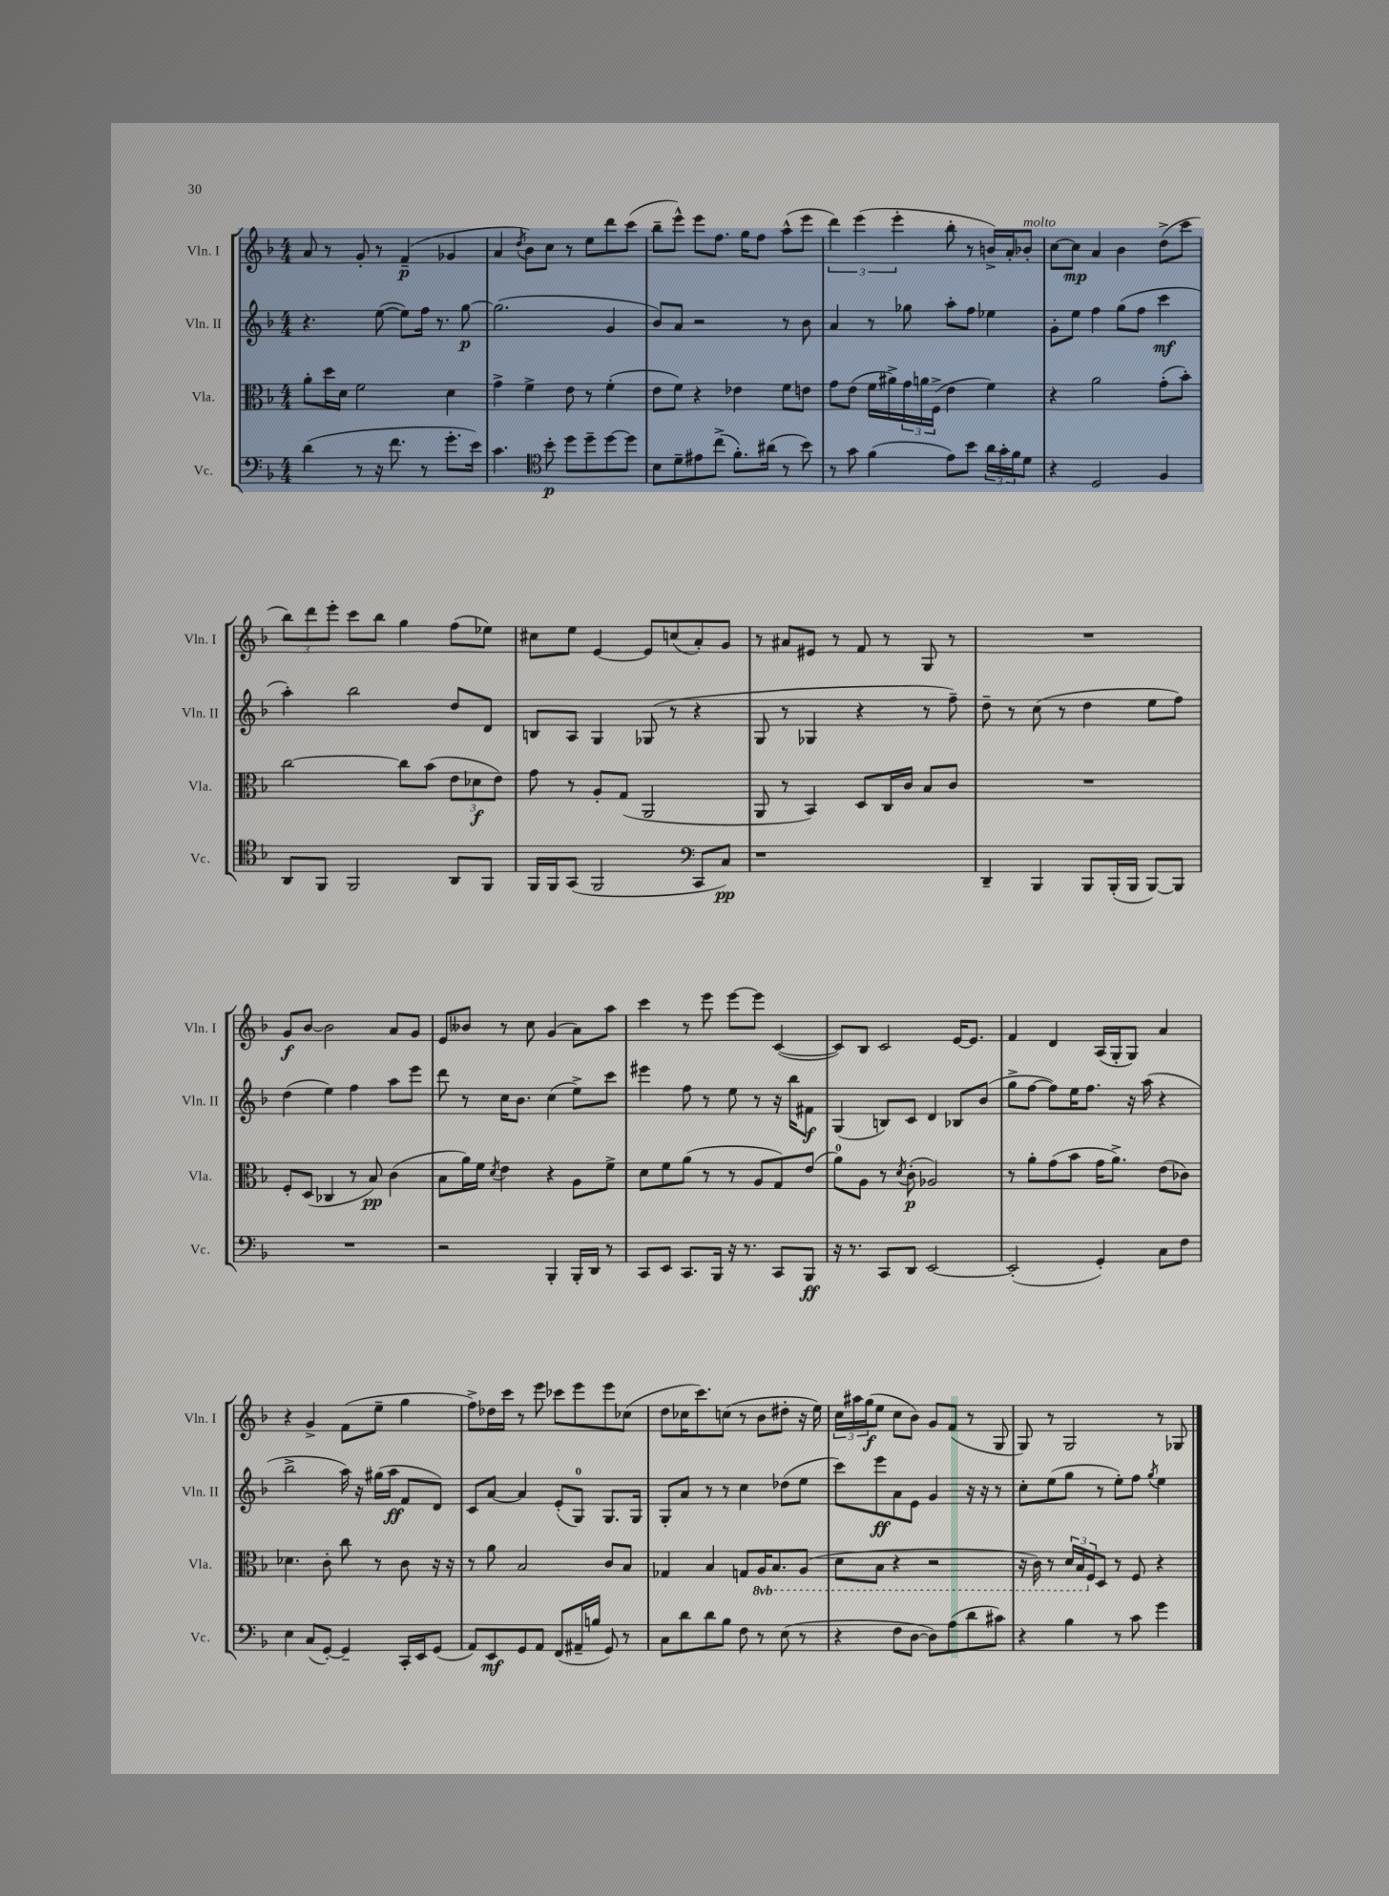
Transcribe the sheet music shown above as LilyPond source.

<<
\new StaffGroup <<
\new Staff = "s0" \with { instrumentName = "Vln. I" shortInstrumentName = "Vln. I" } {
    \clef treble \key f \major \numericTimeSignature \time 4/4
    a'8 r8 g'8-. r8 f'4--\p( ges'4 |
    a'4 \acciaccatura { d''8 } bes'8) c''8 r8 e''8 d'''8 c'''8( |
    bes''8-- e'''8-^) e'''8 f''8. g''16 f''8 a''8-^( e'''8 |
    \tuplet 3/2 { d'''4) e'''4( e'''4-. } bes''8-. r8 b'16->) a'16-. bes'8-.^\markup { \italic "molto" } |
    c''8~ c''8\mp a'4 bes'4 d''8->( c'''8 |
    \tuplet 3/2 { bes''8) d'''8 e'''8-. } c'''8 bes''8 g''4 f''8( ees''8) |
    cis''8 e''8 e'4~ e'8 c''8( a'8-.) g'8 |
    r8 ais'8 eis'8 r8 f'8 r8 g8 r8 |
    R1 |
    g'8\f bes'8~ bes'2 a'8 g'8 |
    e'8 beses'8 r8 c''8 g'4( a'8) a''8 |
    c'''4 r8 e'''8 e'''8~ e'''8 c'4~( |
    c'8) bes8 c'2 e'16~ e'8. |
    f'4 d'4 a16( g16-. g8) a'4 |
    r4 g'4-> f'8( e''8-- g''4 |
    f''8->) des''16 c'''16 r8 e'''8 ces'''8 e'''8 e'''8 ces''8( |
    d''8 ces''16 c'''8.) c''8( r8 bes'8 dis''8-. r16 e''16) |
    \tuplet 3/2 { c''16 ais''16 g''16\f( } e''8 c''8 bes'8) g'8 f'8( r8 g8 |
    g8) r8 g2 r8 ges8 \bar "|." |
}
\new Staff = "s1" \with { instrumentName = "Vln. II" shortInstrumentName = "Vln. II" } {
    \clef treble \key f \major \numericTimeSignature \time 4/4
    r4. e''8~( e''8) f''16 r8. g''8~\p |
    g''2.( g'4 |
    bes'8) a'8 r2 r8 bes'8 |
    a'4 r8 ges''8 a''8-. f''8 ees''4 |
    g'8-. e''8 f''4 g''8( f''8 c'''4\mf |
    a''4-.) bes''2 d''8 d'8 |
    b8 a8 g4 ges8( r8 r4 |
    g8 r8 ges4 r4 r8 f''8--) |
    d''8-- r8 c''8( r8 d''4 e''8 f''8) |
    d''4( e''4) f''4 a''8 e'''8 |
    d'''8 r8 c''16 bes'8. c''4( e''8->) c'''8 |
    eis'''4 f''8 r8 e''8 r8 r16 bes''16 fis'8\f |
    g4( b8) c'8 d'4 bes8 bes'8( |
    g''8-> f''8~ f''8) e''16 f''8. r16 a''16( r4 |
    bes''2-> a''16) r16 gis''16( a''16\ff f'8 d'8) |
    c'8 a'8~ a'4 e'8-.( g8-0) g8. g16 |
    g8-. a'8 r8 r8 c''4 des''8( e''8 |
    c'''8) e'''8\ff a'8 e'8 g'4 r16 r16 r8 |
    c''8-. e''8( g''8 r8 e''8-.) f''8 \acciaccatura { g''8 } e''4 \bar "|." |
}
\new Staff = "s2" \with { instrumentName = "Vla." shortInstrumentName = "Vla." } {
    \clef alto \key f \major \numericTimeSignature \time 4/4 \set Staff.ottavationMarkups = #ottavation-simple-ordinals
    a'8-. d''16 d'16 f'2 d'4 |
    g'4-> f'4-> e'8 r8 f'4-.( |
    e'8 f'8) r4 ees'4 f'8 e'8 |
    g'8 e'8( f'16 ais'16->) \tuplet 3/2 { g'16 a'16 f16->( } e'4 f'4) |
    r4 a'2 g'8-.( bes'8-.) |
    c''2~ c''8 bes'8( \tuplet 3/2 { e'8 des'8\f e'8) } |
    g'8 r8 a8-. g8( a,2 |
    a,8 r8 bes,4) d8 c16 c'16 bes8 c'8 |
    R1 |
    f8-. d8( ces4 r8 bes8\pp) c'4( |
    bes8 a'16) f'16 \acciaccatura { d'8 } e'4 r4 a8 f'8-> |
    d'8 f'8 a'8( r8 r8 a8 g8) e'8( |
    a'8-0) a8 r8 \acciaccatura { d'8 } c'8-.\p( aes2) |
    r8 a'8-. g'8( bes'8 g'16 a'8.->) e'8( ces'8) |
    des'4. c'8-. c''8 r8 c'8 r16 r16 |
    r8 a'8 bes2 c'8 bes8 |
    ges4 bes4 g8 \ottava #-1 a,16 bes,8. a,8( |
    d8 bes,8 r4 r2 |
    r16 c16) r8 \tuplet 3/2 { d16 bes,16 \ottava #0 f16 } d8 r8 f8 r4 \bar "|." |
}
\new Staff = "s3" \with { instrumentName = "Vc." shortInstrumentName = "Vc." } {
    \clef bass \key f \major \numericTimeSignature \time 4/4
    d'4( r8 r16 f'8. r8 g'8.-. e'16) |
    c'4. \clef tenor bes'8-.\p d''8 d''8-- d''8~ d''8 |
    bes8 d'8-- eis'8 c''8->( f'8.-.) ais'16( r8 bes'8) |
    r8 g'8 f'4( e'8) bes'8 \tuplet 3/2 { a'16 g'16-. f'16 } d'8 |
    r4 d2 f4 |
    a,8 f,8 f,2 a,8 f,8 |
    f,16 f,16 g,8( f,2 \clef bass c,8 c8\pp) |
    r1 |
    d,4-- bes,,4 bes,,8 bes,,16-.( bes,,16 bes,,8~) bes,,8 |
    R1 |
    r2 bes,,4-. bes,,16-. d,16 r8 |
    c,8 e,8 c,8. bes,,16 r16 r8. c,8 bes,,8\ff |
    r16 r8. c,8 d,8 e,2~ |
    e,2-.( g,4-.) c8 f8 |
    e4 c8( g,8~-.) g,4-- c,16-. e,16 g,8( |
    a,8) e,8\mf g,8 a,8 f,8( ais,16-- b16 g,8) r8 |
    c8 d'8 d'8 bes8 f8 r8 e8( r8 |
    r4 f8 d8~ d8) a8( d'8 cis'8) |
    r4 bes4 r8 c'8 g'4 \bar "|." |
}
>>
>>
\layout { \context { \Score \remove "Bar_number_engraver" } }
